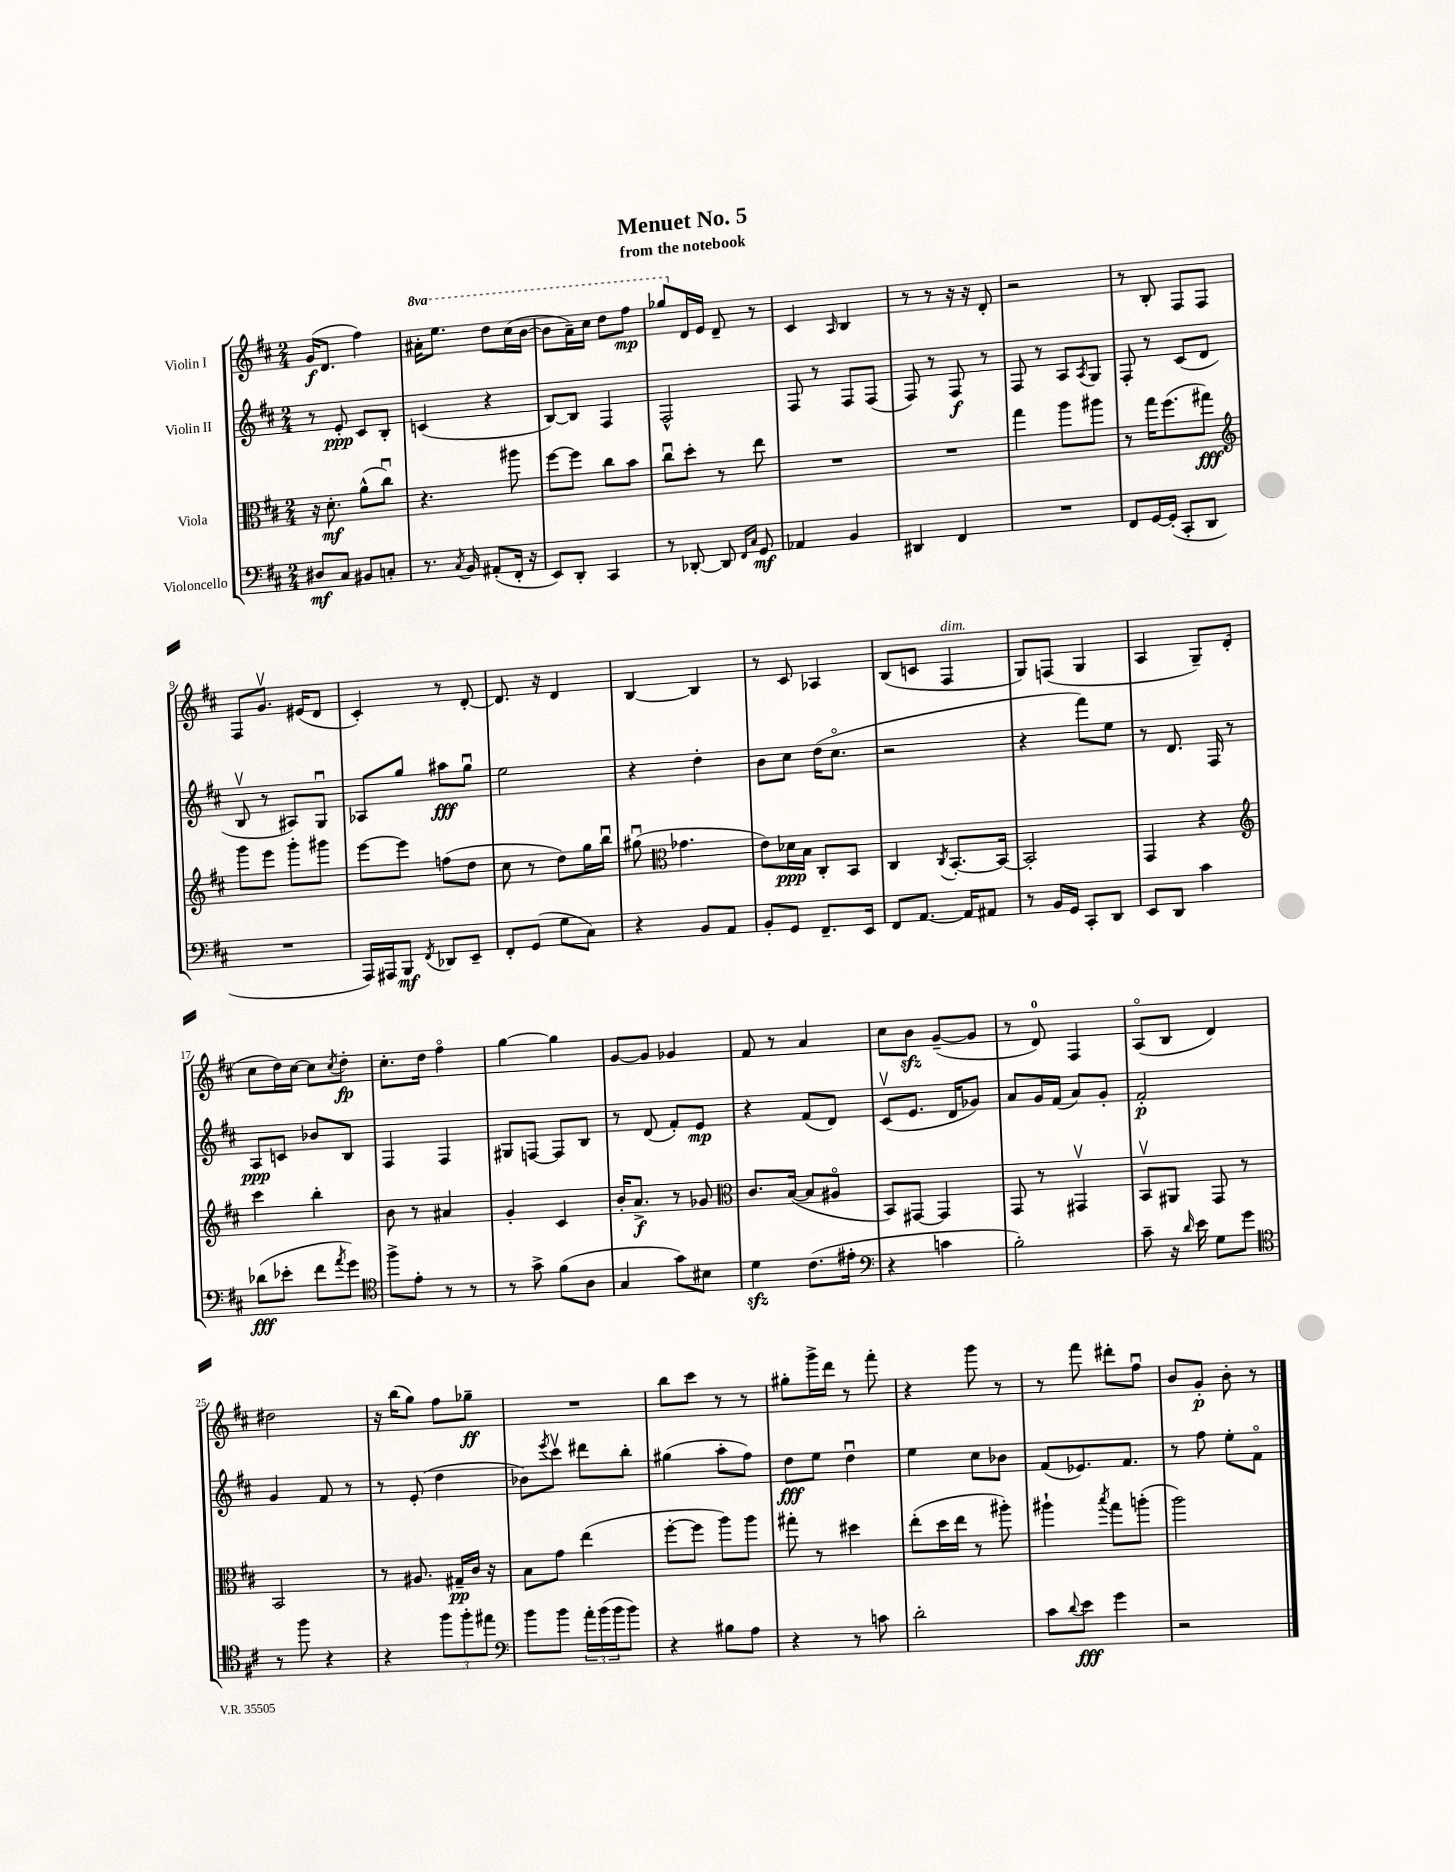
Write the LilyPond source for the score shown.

\header { title = "Menuet No. 5" subtitle = "from the notebook" }
<<
\new StaffGroup <<
\new Staff = "s0" \with { instrumentName = "Violin I" } {
    \clef treble \key d \major \numericTimeSignature \time 2/4 \set Staff.ottavationMarkups = #ottavation-simple-ordinals
    g'16\f( d'8. fis''4) |
    \ottava #1 ais''16-. e'''8. d'''8 cis'''16( b''16~ |
    b''8 a''16--) cis'''16 d'''8 fis'''8\mp |
    ges'''8 \ottava #0 d'16 e'16 d'8-- r8 |
    cis'4 \grace { a16 } b4 |
    r8 r8 r16 r16 d'8-. |
    r2 |
    r8 b8-. fis8 fis8 |
    fis8 g'8.\upbow eis'16( d'8 |
    cis'4-.) r8 d'8~-. |
    d'8. r16 d'4 |
    b4~ b4 |
    r8 cis'8 aes4 |
    b8( c'8 fis4^\markup { \italic "dim." } |
    g8) f8( g4 |
    a4 g8--) d'8-.( |
    cis''8 d''16) cis''16~ cis''8 \acciaccatura { cis''8 } d''8-.\fp |
    cis''8.-. d''16 fis''4\flageolet |
    g''4~ g''4 |
    g'8~ g'8 ges'4 |
    fis'8 r8 a'4 |
    cis''8 b'8\sfz g'8~--( g'8 |
    r8 d'8-0) fis4 |
    a8\flageolet( b8 d'4) |
    dis''2 |
    r16 b''16( g''8) fis''8 ges''8--\ff |
    R2 |
    b''8 cis'''8 r8 r8 |
    gis''8-. g'''16-> d'''16 r8 fis'''8-. |
    r4 g'''8 r8 |
    r8 fis'''8 dis'''8-. fis''8\downbow |
    b'8 g'8-.\p b'8-. r8 \bar "|." |
}
\new Staff = "s1" \with { instrumentName = "Violin II" } {
    \clef treble \key d \major \numericTimeSignature \time 2/4
    r8 e'8-.\ppp cis'8 b8-. |
    c'4( r4 |
    b8~) b8 fis4 |
    fis2-^ |
    fis8 r8 fis8 fis8( |
    fis8) r8 fis8\f r8 |
    fis8 r8 a8 \acciaccatura { a8 } g8 |
    fis8-. r8 cis'8( d'8 |
    b8\upbow r8 ais8) g8\downbow |
    aes8 g''8 ais''8\fff g''8\downbow |
    e''2 |
    r4 d''4-. |
    b'8 cis''8 d''16( cis''8.\flageolet |
    r2 |
    r4 fis'''8) e''8 |
    r8 d'8. fis16 r8 |
    a8\ppp c'8 bes'8 b8 |
    fis4 fis4 |
    gis8 f8~ f8 b8 |
    r8 d'8( fis'8-.) e'8\mp |
    r4 fis'8( d'8) |
    cis'8\upbow( e'8. d'16 ges'8) |
    a'8 g'16 fis'16( a'8) g'8-. |
    fis'2-.\p |
    g'4 fis'8 r8 |
    r8 e'8-.( d''4 |
    bes'8) \acciaccatura { e'''8 } cis'''8\upbow dis'''8 b''8-. |
    gis''4( a''8-. fis''8) |
    d''8\fff e''8 d''4\downbow |
    e''4 cis''8 bes'8 |
    fis'8( ees'8.) fis'8. |
    r8 fis''8 e''8-. fis'8\flageolet \bar "|." |
}
\new Staff = "s2" \with { instrumentName = "Viola" } {
    \clef alto \key d \major \numericTimeSignature \time 2/4
    r16 d'8.-.\mf a'8-^( cis''8\downbow) |
    r4. ais''8 |
    fis''8~ fis''8 cis''8 b'8 |
    cis''8\downbow d''8-. r8 e''8 |
    R2 |
    R2 |
    g''4 a''8 ais''8 |
    r8 g''16 fis''8.( gis''8\fff) |
    \clef treble g'''8 e'''8 g'''8-. gis'''8 |
    e'''8~ e'''8 f''8( d''8 |
    cis''8 r8 d''8) g''16 b''16\downbow |
    gis''8\downbow( \clef alto ges'4. |
    e'8) des'16\ppp b16 cis8-. b,8 |
    cis4 \acciaccatura { cis8 } b,8.~-. b,16~ |
    b,2-. |
    g,4 r4 |
    \clef treble cis'''4 b''4-. |
    b'8 r8 ais'4 |
    g'4-. cis'4 |
    b'16-. a'8.->\f r8 ges'8 |
    \clef alto cis'8. b16~( b8 ais8\flageolet |
    b,8) gis,8~ gis,4 |
    g,8 r8 gis,4\upbow |
    b,8\upbow ais,8 g,8 r8 |
    b,2 |
    r8 ais8. gis16--\pp cis'16 r16 |
    b8 g'8 e''4( |
    fis''8~-. fis''8 a''8) a''8 |
    gis''8-. r8 dis''4 |
    e''8-.( d''16 e''16 r8 ais''8-.) |
    ais''4-! \acciaccatura { b''8 } g''8 a''8-.( |
    a''2) \bar "|." |
}
\new Staff = "s3" \with { instrumentName = "Violoncello" } {
    \clef bass \key d \major \numericTimeSignature \time 2/4
    dis8\mf cis8 bis,8 c8-. |
    r8. \acciaccatura { cis8 } b,16 ais,8-.( fis,16-. r16 |
    e,8) d,8-. cis,4 |
    r8 des,8~-. des,8 \grace { fis,16 cis16 } g,8\mf |
    aes,4 b,4 |
    dis,4 fis,4 |
    R2 |
    fis,8 g,16~ g,16-.( cis,8-. d,8 |
    R2 |
    a,,16) ais,,16 b,,8\mf \acciaccatura { fis,8 } des,8 e,8-- |
    fis,8-. g,8( g8 cis8) |
    r4 b,8 a,8 |
    b,8-. g,8 fis,8.-- e,16 |
    fis,8 a,8.~ a,16 ais,8 |
    r8 b,16 g,16 cis,8-. d,8 |
    e,8 d,8 cis'4 |
    des'8\fff( ees'8-. fis'8 \acciaccatura { a'8 } g'8) |
    \clef tenor fis''8-> e'8-. r8 r8 |
    r8 g'8-> fis'8( a8 |
    g4 g'8) bis8 |
    d'4\sfz cis'8.( eis'16-. |
    \clef bass r4 c'4 |
    b2-.) |
    cis'8-- r16 \grace { d'16 } e'16 g8 g'8 |
    \clef tenor r8 fis''8 r4 |
    r4 \tuplet 3/2 { fis''8 fis''8-. eis''8 } |
    \clef bass b'8 b'8 \tuplet 3/2 { a'16-. b'16( b'16 } b'8) |
    r4 bis8 a8 |
    r4 r8 c'8 |
    d'2-. |
    cis'8 \appoggiatura { d'8 } e'8\fff g'4 |
    r2 \bar "|." |
}
>>
>>
